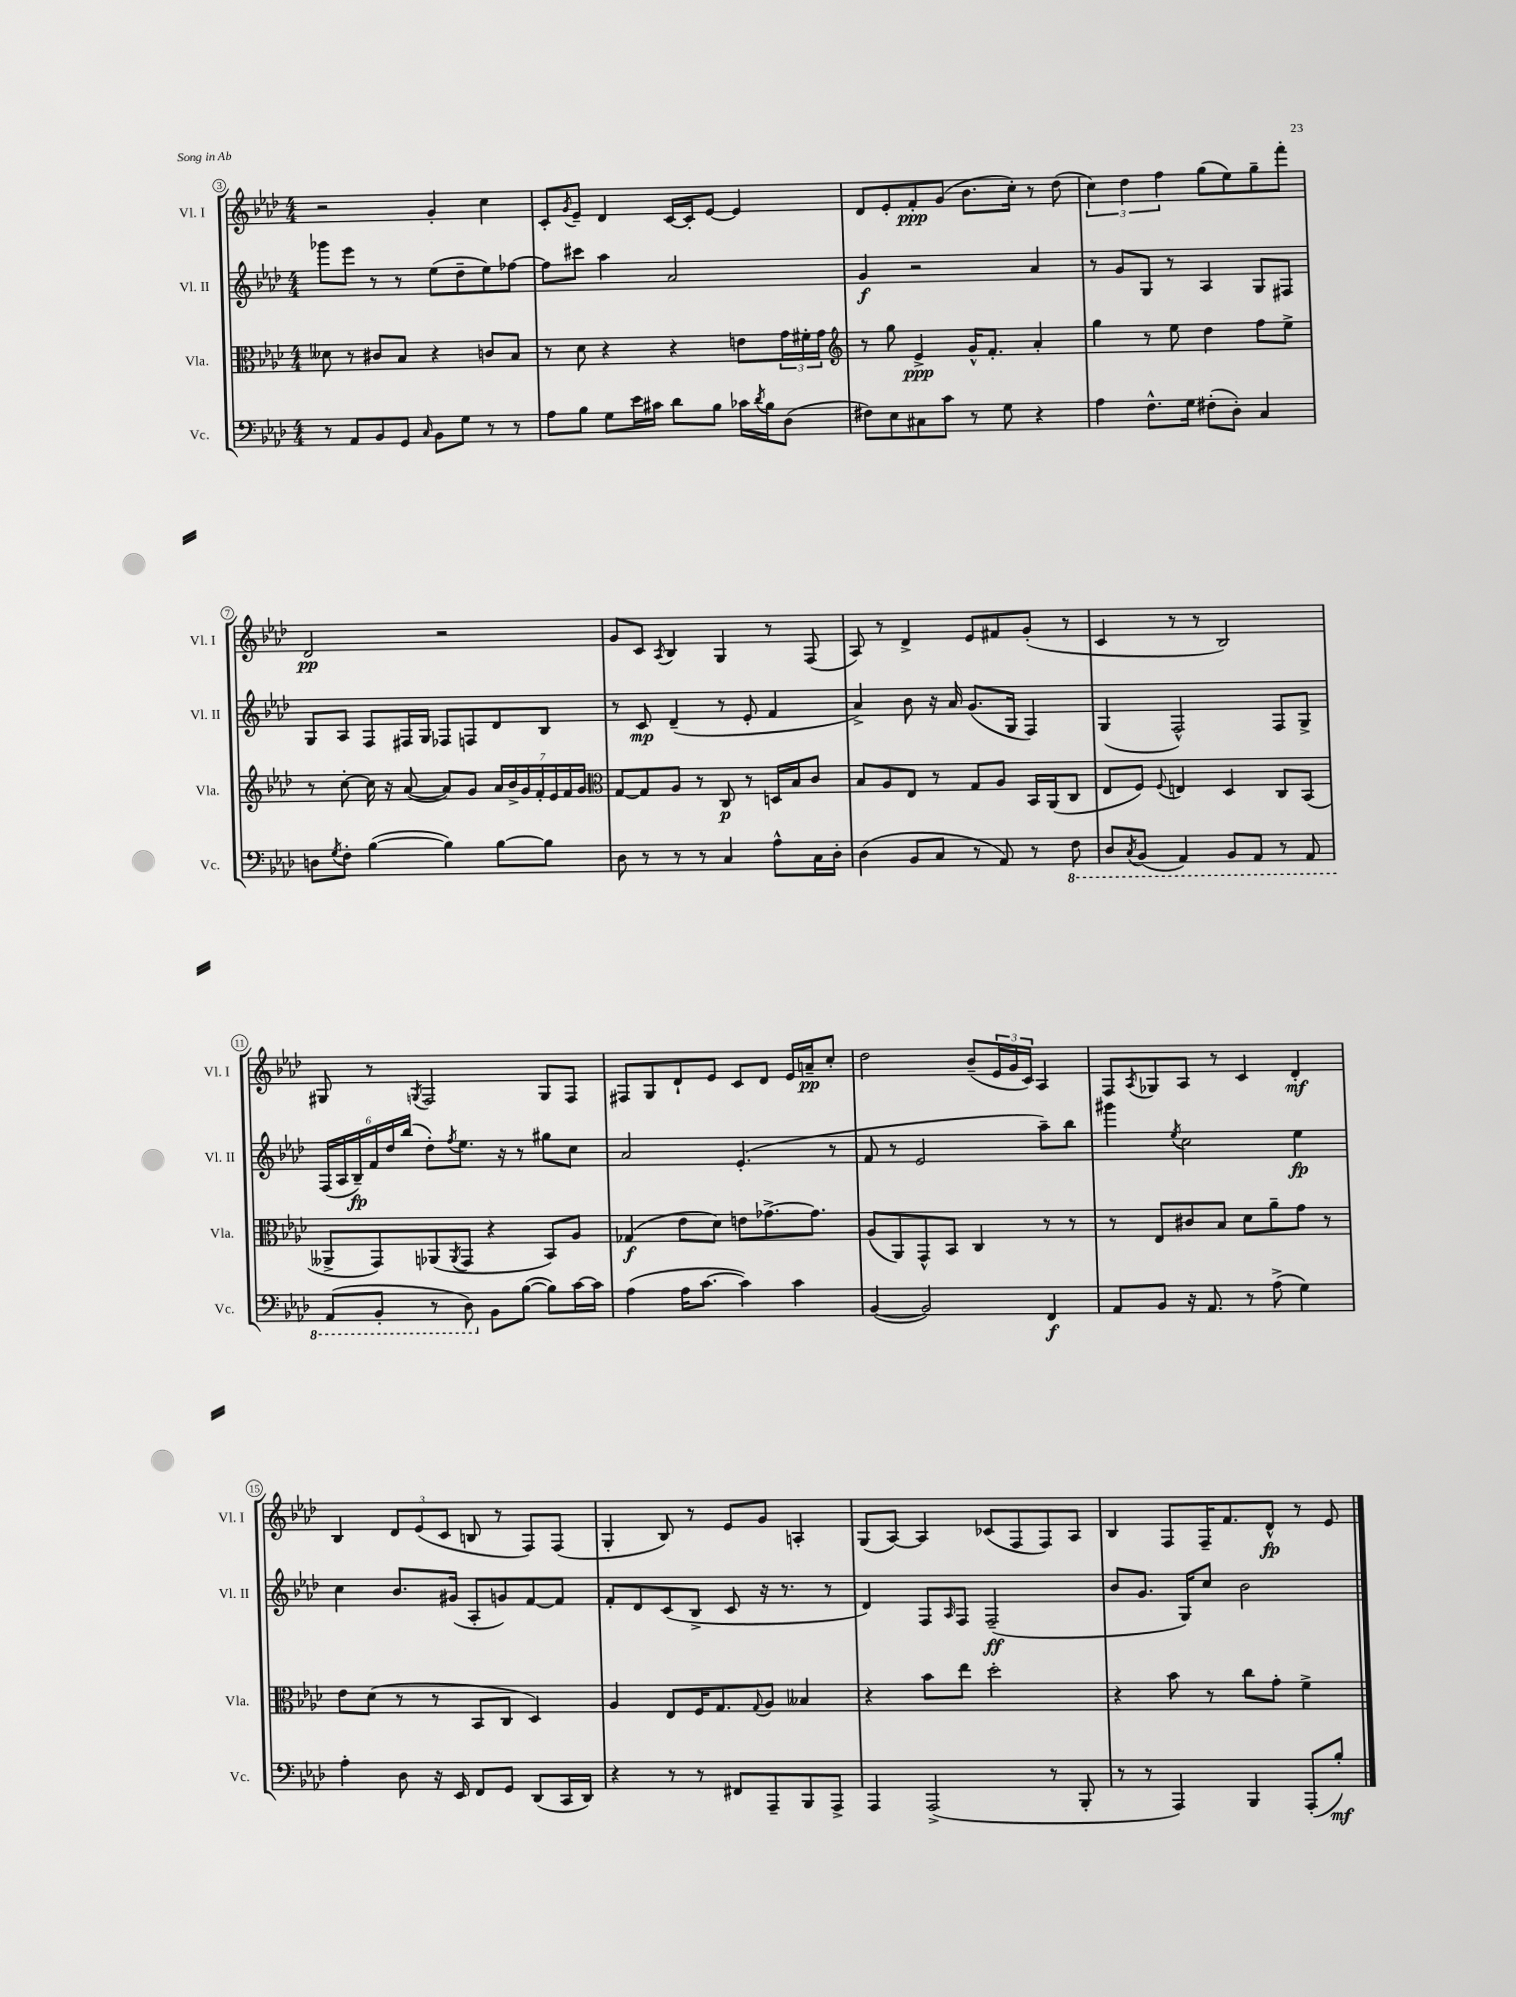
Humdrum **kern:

**kern	**kern	**kern	**kern
*staff4	*staff3	*staff2	*staff1
*clefF4	*clefC3	*clefG2	*clefG2
*k[b-e-a-d-]	*k[b-e-a-d-]	*k[b-e-a-d-]	*k[b-e-a-d-]
*M4/4	*M4/4	*M4/4	*M4/4
8r	8d--	8ggg-	2r
8AA-	8r	8eee-	.
8BB-	8c#	8r	.
8GG	8B-	8r	.
16qqC	.	.	.
8BB-	4r	(8ee-	4g'
8G	.	8dd-~	.
8r	8c	8ee-)	4cc
8r	8B-	[8ff-	.
=	=	=	=
8A-	8r	8ff-]	8c'
.	.	.	8qg
8B-	8d-	8ccc#	8e-~
8G	4r	4aa-	4d-
16e-	.	.	.
16c#	.	.	.
8d-	4r	2a-	[16c
.	.	.	16c']
8B-	.	.	[8e-
16c-	8e	.	4e-]
8qd-	.	.	.
16B-	.	.	.
(8D-	24g	.	.
.	24f#'	.	.
.	24g	.	.
=	=	=	=
*	*clefG2	*	*
8F#)	8r	4g	8d-
8E-	8gg	.	8e-'
8C#	4e-^	2r	8f'
8c	.	.	(8g
8r	16g^^	.	8.b-
.	8.f'	.	.
8G	.	.	.
.	.	.	16cc')
4r	4a-'	4a-	8r
.	.	.	(8dd-
=	=	=	=
4A-	4gg	8r	6cc)
.	.	8g	.
.	.	.	6dd-
8.F^^	8r	8G	.
.	.	.	6ff
.	8ee-	8r	.
16G	.	.	.
(8F#'	4dd-	4A-	(8gg
8D-')	.	.	8ee-)
4C	8ff	8G	8gg~
.	8ee-^	8F#	8fff'
=	=	=	=
8D	8r	8G	2d-
8qG	.	.	.
8F'	[8cc'	8A-	.
([4B-	16cc]	8F	.
.	16r	.	.
.	([8a-	16F#	.
.	.	16G	.
4B-])	8a-])	8F-	2r
.	8g	8F	.
[8B-	28a-	8d-	.
.	28b-^	.	.
.	28g	.	.
.	28f'	.	.
8B-]	.	8B-	.
.	28e-	.	.
.	28f	.	.
.	28g	.	.
=	=	=	=
*	*clefC3	*	*
8D-	[8G	8r	8g
8r	8G]	8c	8c
.	.	.	8qA-
8r	8A-	(4d-~	4B-
8r	8r	.	.
4C	8C	8r	4G
.	8r	8e-'	.
8A-^^	16D	4f	8r
.	16B-	.	.
16C	8c	.	(8F
16D-'	.	.	.
=	=	=	=
(4D-	8B-	4a-^)	8A-)
.	8A-	.	8r
8BB-	8E-	8b-	4d-^
8C	8r	16r	.
.	.	16a-	.
8r	8G	(8.g	8e-
8AA-)	8A-	.	8f#
.	.	16G	.
8r	16BB-	4F)	(8g'
.	(16AA-	.	.
8FF	8C	.	8r
=	=	=	=
8DD-	8E-	(4G	4c
8qCC	.	.	.
(8BBB-	8F)	.	.
.	8qqF	.	.
4AAA-)	4E	2F^^)	8r
.	.	.	8r
8BBB-	4D-	.	2B-)
8AAA-	.	.	.
8r	8C	8F	.
8AAA-	(8BB-	8G^	.
=	=	=	=
(8AAA-	8AA--^	(24F	8G#
.	.	24A-	.
.	.	24B-~)	.
8BBB-'	8GG)	24f	8r
.	.	24dd-	.
.	.	(24bb-	.
.	.	.	8qG
8r	(8AA-	8dd-')	2F
.	8qAA-	8qff	.
8DD-)	8GG	8.ee-	.
8BB-	4r	.	.
.	.	16r	.
([8B-	.	8r	.
8B-])	8BB-)	8gg#	8G
[16c	8A-	8cc	8F
16c]	.	.	.
=	=	=	=
(4A-	(4G-	2a-	8F#
.	.	.	8G
16A-	8e-	.	8d-`
[8.c	.	.	.
.	8d-)	.	8e-
4c])	8e	(4.e-'	8c
.	[8.g-^	.	8d-
4c	.	.	16e-
.	8.g-]	.	16a~
.	.	8r	8cc'
=	=	=	=
([4BB-	(8A-	8f	2dd-
.	8AA-)	8r	.
2BB-])	8GG^^	2e-	.
.	8BB-	.	.
.	4C	.	(8b-~
.	.	.	24e-
.	.	.	24g
.	.	.	24c)
4FF	8r	8aa-~)	4A-
.	8r	8bb-	.
=	=	=	=
8AA-	8r	4ggg#	8F
.	.	.	8qA-
8BB-	8E-	.	8G-
.	.	8qee-	.
16r	8c#	2cc	8A-
8.AA-	.	.	.
.	8B-	.	8r
8r	8d-	.	4c
(8A-^	8a-~	.	.
4G)	8g	4ee-	4d-'
.	8r	.	.
=	=	=	=
4A-'	8e-	4cc	4B-
.	(8d-	.	.
8D-	8r	8.b-	12d-
.	.	.	(12e-
16r	8r	.	.
.	.	.	12c
16EE-	.	(16g#	.
8FF	8BB-	8A-'	8B
8GG	8C	8g)	8r
(8DD-	4D-)	[8f	8F)
16CC	.	8f]	(8F
16DD-)	.	.	.
=	=	=	=
4r	4A-	8f'	4G'
.	.	8d-	.
8r	8E-	(8c	8B-)
8r	16F	8B-^	8r
.	8.G	.	.
8FF#	.	8c	8e-
.	8qqG	.	.
8AAA-~	8A-	16r	8g
.	.	8.r	.
8BBB-	4B--	.	4A'
8AAA-^	.	8r	.
=	=	=	=
4AAA-	4r	4d-)	(8G
.	.	.	[8A-)
(2AAA-^	8b-	8F	4A-]
.	.	16qqA-	.
.	8ee-	8F	.
.	2dd-'	(2F~	(8c-
.	.	.	8F
8r	.	.	8F)
8BBB-'	.	.	8A-
=	=	=	=
8r	4r	8b-	4B-
8r	.	8.g	.
4AAA-)	8b-	.	8F
.	.	16G)	.
.	8r	8cc	16F~
.	.	.	8.f
4BBB-	8cc	2b-	.
.	8g'	.	8d-^^
(8AAA-'	4f^	.	8r
8B-')	.	.	8e-
==	==	==	==
*-	*-	*-	*-
